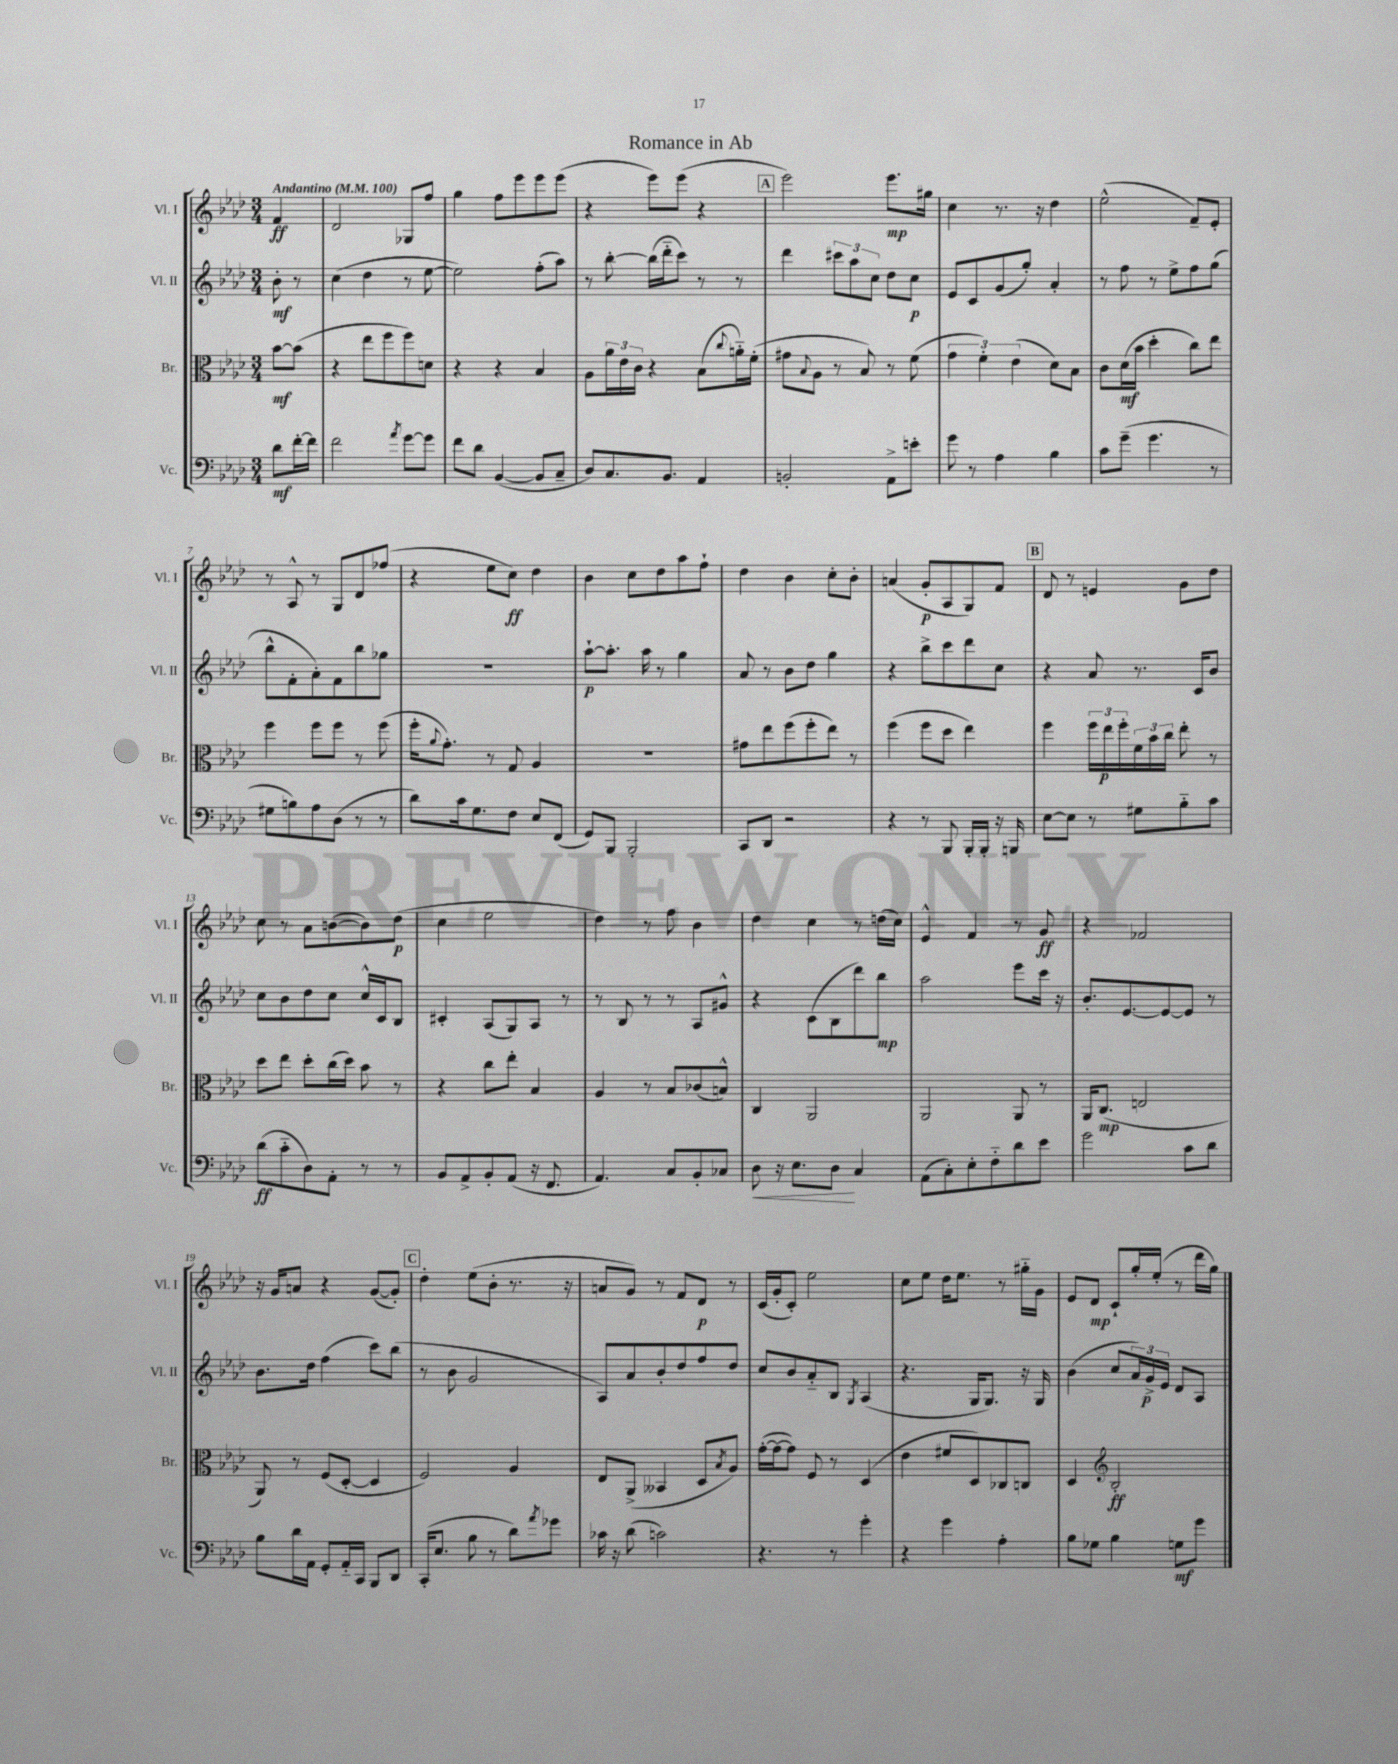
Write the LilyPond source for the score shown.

\header { title = "Romance in Ab" }
<<
\new StaffGroup <<
\new Staff = "s0" \with { instrumentName = "Vl. I" shortInstrumentName = "Vl. I" } {
    \clef treble \key aes \major \numericTimeSignature \time 3/4 \partial 4 \tempo "Andantino" 4 = 100
    f'4\ff |
    des'2 ges8 f''8 |
    g''4 f''8 ees'''8 ees'''8 ees'''8( |
    r4 ees'''8) ees'''8( r4 |
    \mark \markup { \box "A" } ees'''2) ees'''8.\mp gis''16 |
    c''4 r8. r16 des''4 |
    ees''2-^( f'8--) ees'8-. |
    r8 aes8-^ r8 g8 des'8 fes''8( |
    r4 ees''8 c''8\ff) des''4 |
    bes'4 c''8 des''8 aes''8 f''8-! |
    des''4 bes'4 c''8-. bes'8-. |
    a'4( g'8-.\p aes8 g8) f'8 |
    \mark \markup { \box "B" } des'8 r8 e'4 g'8 des''8 |
    c''8 r8 aes'8 b'8~( b'8) des''8\p( |
    c''4 ees''2 |
    des''4) r8 f''8 bes'4 |
    des''4 c''4 r8 d''16( c''16) |
    ees'4-^ f'4 r8 g'8\ff |
    r4 fes'2 |
    r16 g'16 a'8 r4 g'8~( g'8-.) |
    \mark \markup { \box "C" } des''4-. ees''8( bes'8-. r8. r16 |
    a'8 g'8) r8 f'8 des'8\p r8 |
    c'16( g'16-. c'8-.) ees''2 |
    c''8 ees''8 des''16 ees''8. r8 gis''16-_ g'16 |
    ees'8 des'8\mp c'8-! g''16-. ees''16-.( r8 des'''16 g''16) \bar "|." |
}
\new Staff = "s1" \with { instrumentName = "Vl. II" shortInstrumentName = "Vl. II" } {
    \clef treble \key aes \major \numericTimeSignature \time 3/4 \partial 4
    bes'8-.\mf r8 |
    c''4( des''4 r8 ees''8~ |
    ees''2) f''8-.( aes''8) |
    r8 bes''8~-. bes''16( des'''16-_ c'''8) r8 r8 |
    \mark \markup { \box "A" } des'''4 \tuplet 3/2 { cis'''8 aes''8 c''8 } des''8 c''8\p |
    ees'8 c'8 g'8( g''8-.) aes'4-. |
    r8 f''8 r8 ees''8-> f''8 g''8( |
    bes''8-^ f'8-. aes'8-.) f'8 bes''8 ges''8 |
    R2. |
    aes''8~-!\p aes''8.-. aes''16 r8 g''4 |
    aes'8 r8 bes'8 des''8 g''4 |
    r4 bes''8-> c'''8 des'''8 c''8 |
    \mark \markup { \box "B" } r4 aes'8 r8. c'16 bes'8 |
    c''8 bes'8 des''8 c''8 c''16-^ c'16 bes8 |
    cis'4-. aes8( g8) aes8 r8 |
    r8 bes8 r8 r8 aes8 gis'8-^ |
    r4 c'8( bes8 des'''8) bes''8\mp |
    aes''2 ees'''8 c'''16 r16 |
    bes'8.-. ees'8.~ ees'8~ ees'8 r8 |
    bes'8. des''16 f''4( c'''8) bes''8( |
    \mark \markup { \box "C" } r8 bes'8 g'2 |
    aes8) aes'8 bes'8-. des''8 f''8 des''8 |
    c''8 bes'8 aes'8-_ bes8 \acciaccatura { g8 } aes4( |
    r4. g16 g8.) r16 g16 |
    bes'4( c''8 \tuplet 3/2 { aes'16) g'16->\p ees'16 } des'8 aes8 \bar "|." |
}
\new Staff = "s2" \with { instrumentName = "Br." shortInstrumentName = "Br." } {
    \clef alto \key aes \major \numericTimeSignature \time 3/4 \partial 4
    bes'8~\mf bes'8( |
    r4 ees''8 f''8 f''8) d'8 |
    r4 r4 bes4 |
    aes8 \tuplet 3/2 { aes'16 ees'16 c'16 } r4 bes8( \appoggiatura { c''8 } a'16-_) f'16-.( |
    \mark \markup { \box "A" } gis'8 \appoggiatura { bes8 } aes8 r8 bes8) r8 f'8( |
    \tuplet 3/2 { g'4 f'4-.) ees'4( } des'8) bes8 |
    c'8 des'16\mf( bes'16 des''4-. c''8) ees''8 |
    f''4 f''8 f''8 r8 f''8( |
    f''16-. \appoggiatura { aes'8 } g'8.-.) r8 g8 aes4 |
    R2. |
    gis'8 ees''8 f''8( f''8-. ees''8) r8 |
    f''4( f''8 des''8 ees''4) |
    \mark \markup { \box "B" } f''4 \tuplet 3/2 { f''16 ees''16\p f''16-. } \tuplet 3/2 { f'16 bes'16 c''16 } ees''8-. r8 |
    des''8 ees''8 des''8-. c''16( des''16) bes'8 r8 |
    r4 c''8 ees''8-. bes4 |
    aes4 r8 bes8 ces'8( b8-^) |
    c4 aes,2 |
    aes,2 aes,8 r8 |
    aes,16 c8.\mp( e2 |
    aes,8) r8 f8( des8~-. des4 |
    \mark \markup { \box "C" } f2) aes4 |
    ees8 aes,8->( beses,4 des8 \acciaccatura { bes8 } aes8) |
    g'16~-.( g'16~ g'8) f8 r8 des4( |
    ees'4 fis'8 des8) ces8 c8 |
    des4 \clef treble bes2-.\ff \bar "|." |
}
\new Staff = "s3" \with { instrumentName = "Vc." shortInstrumentName = "Vc." } {
    \clef bass \key aes \major \numericTimeSignature \time 3/4 \partial 4
    des'8\mf f'16~-. f'16 |
    f'2 \acciaccatura { aes'8 } g'8~ g'8 |
    f'8 des'8 bes,4~( bes,8 c8-- |
    des8) c8. bes,8. aes,4 |
    \mark \markup { \box "A" } b,2-. aes,8-> e'8-. |
    g'8 r8 aes4 bes4 |
    c'8 g'8--( g'4. r8 |
    gis8 b8) aes8 des8( r8 r8 |
    des'8) c'16 g8. f8 ees8 f,8( |
    g,8) bes,,8 bes,,2-. |
    c,8 des,8 r2 |
    r4 r8 bes,,8 bes,,16-. bes,,16-. r16 b,,16 |
    \mark \markup { \box "B" } ees8~ ees8 r8 gis8 bes8-_ c'8 |
    des'8\ff( c'8-_ des8) aes,8-. r8 r8 |
    bes,8 aes,8-> bes,8-. aes,8( r16 f,8. |
    aes,4.) c8 bes,8-. ces8 |
    des8\< r16 ees8. des8\! c4 |
    aes,8( c8-.) ees8-. f8-_ des'8 ees'8 |
    g'2 c'8 des'8 |
    bes8 des'16 aes,16 g,8-. aes,16-_ c,16 bes,,8 des,8 |
    \mark \markup { \box "C" } c,16-.( ees8. bes8 r8 des'8) \acciaccatura { aes'8 } ges'8 |
    ces'16 r16 des'8( c'2) |
    r4. r8 g'4-. |
    r4 g'4 aes4-. |
    bes8 ges8 bes4 g8\mf g'8 \bar "|." |
}
>>
>>
